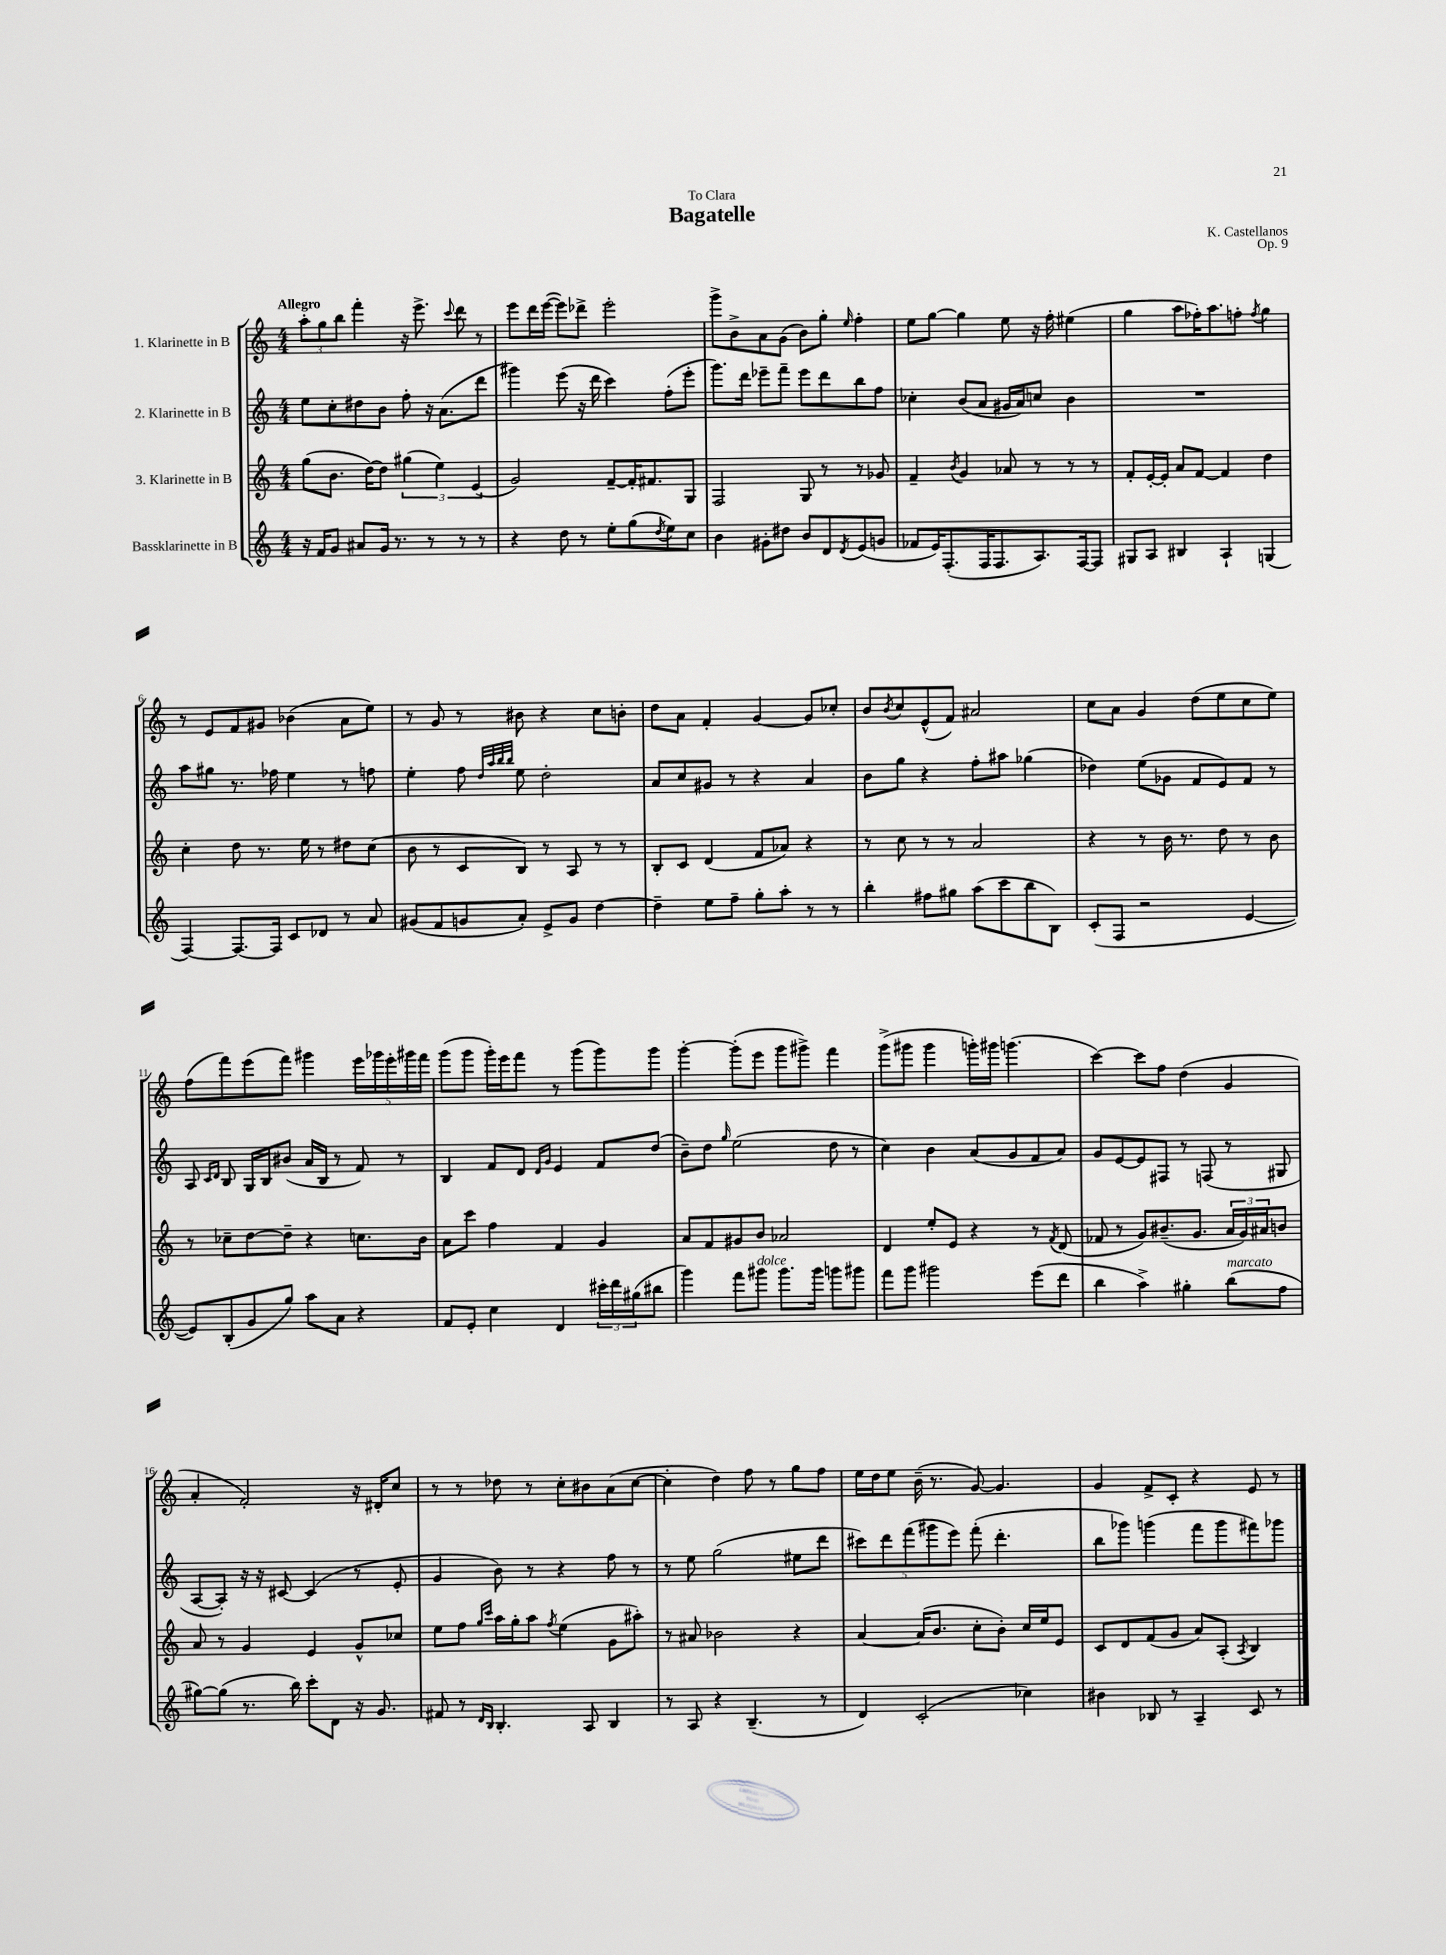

**kern	**kern	**kern	**kern
*part4	*part3	*part2	*part1
*staff4	*staff3	*staff2	*staff1
*I"Bassklarinette in B	*I"3. Klarinette in B	*I"2. Klarinette in B	*I"1. Klarinette in B
*clefG2	*clefG2	*clefG2	*clefG2
*k[]	*k[]	*k[]	*k[]
*M4/4	*M4/4	*M4/4	*M4/4
=1	=1	=1	=1
!	!	!	!LO:TX:a:B:t=Allegro
16r	(8gg\L	8ee\L	12aa'\L
16f/KL	.	.	.
.	.	.	12gg\
8g/J	8.b\J	8cc'\	.
.	.	.	12bb\J
8a#X/L	.	8dd#X\	4fff'\
.	[16dd\KL)	.	.
16g/Jk	8dd\J]	8b\J	.
8.r	.	.	.
.	(6gg#X\	8ff'\	16r
.	.	.	8.eee^\
8r	.	16r	.
.	6ee\)	.	.
.	.	(8.a\L	.
.	.	.	8qqccc/
8r	.	.	8ddd\
.	(6e/	.	.
8r	.	8ddd\J	8r
=2	=2	=2	=2
4r	2g/)	4ggg#X\)	8eee\L
.	.	.	16ddd\L
.	.	.	([16eee\JJ
8dd\	.	(8eee\	8eee\L])
8r	.	16r	8ddd-X^\J
.	.	16ddd\	.
8ee'\L	[8f~/L	4ccc\)	2eee'\
(8gg\	16f'/K]	.	.
.	8.f#X/	.	.
8qdd/	.	.	.
8ee\)	.	(8ff'\L	.
8cc\J	8G/J	8eee'\J	.
=3	=3	=3	=3
4b\	2F/	8.ggg\L)	8ggg^\L
.	.	.	8b^\
.	.	16ddd\Jk	.
8g#X'\L	.	8eee-X~\L	8a\
8dd#X\J	.	8fff~\J	(8g\J
8b/L	8G/	8eee-\L	8b\L)
8d/	8r	8ddd\	8gg'\J
8qd/	.	.	16qqee/
(8e/	8r	8bb\	4ff'\
8gn/J	8g-X/	8ff\J	.
=4	=4	=4	=4
8f-X/L	4f~/	4cc-X'\	8ee\L
16e/K)	.	.	[8gg\J
(8.F'/	.	.	.
.	8qb/	.	.
.	4g/	(8b/L	4gg\]
16F/K	.	8a/J	.
8.F/	.	.	.
.	8a-X/	16g#X/LL	8ee\
.	.	16a/J)	.
8.A/)	8r	8ccn/J	16r
.	.	.	16ff'\
.	8r	4b\	(4ee#X\
[16F/k	.	.	.
8F/J]	8r	.	.
=5	=5	=5	=5
8G#X/L	8f'/L	1r	4gg\
8A/J	[16e'/L	.	.
.	16e'/JJ]	.	.
4B#X/	8a/L	.	8aa\L
.	[8f/J	.	16ff-X'\K)
.	.	.	8.aa\
4A`/	4f/]	.	.
.	.	.	8ffn'\J
.	.	.	8qff/
(4Gn/	4dd\	.	4gg\
!!LO:LB:g=z
=6	=6	=6	=6
[4F/)	4cc'\	8aa\L	8r
.	.	8gg#X\J	8e/L
8.F/L_	8dd\	8.r	8f/
.	8.r	.	8g#X/J
16F/Jk]	.	16ff-X\	.
8c/L	.	4ee\	(4b-X\
.	16ee\	.	.
8d-X/J	8r	.	.
8r	8dd#X\L	8r	8a\L
8a/	(8cc\J	8ffn\	8ee\J)
=7	=7	=7	=7
(8g#X/L	8b\	4ee'\	8r
8f/	8r	.	8g/
8gn/	8c/L	8ff\	8r
.	.	32qqdd/LLL	.
.	.	32qqaa/	.
.	.	32qqbb/	.
.	.	32qqbb/JJJ	.
8a'/J)	8B/J)	8ee\	8b#X\
8e^/L	8r	2dd'\	4r
8g/J	8A/	.	.
[4dd\	8r	.	8cc\L
.	8r	.	8bn'\J
=8	=8	=8	=8
4dd~\]	8B'/L	8a/L	8dd\L
.	8c/J	8cc/	8a\J
8ee\L	(4d/	8g#X/J	4f'/
8ff~\J	.	8r	.
8gg'\L	8f/L	4r	[4g/
8aa'\J	8a-X/J)	.	.
8r	4r	4a/	8g/L]
8r	.	.	8cc-X'/J
=9	=9	=9	=9
4bb'\	8r	8b\L	8b/L
.	.	.	8qb/
.	8cc\	8gg\J	8cc/
8ff#X\L	8r	4r	(8e^^/
8gg#X\J	8r	.	8f/J)
(8aa\L	2a/	8ff'\L	2a#X/
8ccc\	.	8aa#X\J	.
8bb\	.	(4gg-X\	.
8B\J)	.	.	.
=10	=10	=10	=10
(8c'/L	4r	4dd-X\)	8cc\L
8F/J	.	.	8a\J
2r	8r	(8ee\L	4g/
.	16b\	8g-X\J	.
.	8.r	.	.
.	.	8f/L	(8dd\L
.	8dd\	8e/)	8ee\
[4e/	8r	8f/J	8cc\
.	8b\	8r	8ee\J)
!!LO:LB:g=z
=11	=11	=11	=11
8e/L])	8r	8A/	(8ff\L
.	.	16qqc/LL	.
.	.	16qqd/JJ	.
(8B'/	8cc-X~\L	8B/	8fff\)
8g/	[8dd\	16G/LL	(8eee\
.	.	16B/J	.
8gg/J)	8dd~\J]	(8b#X/J	8fff\J)
8aa\L	4r	16a/LL	4ggg#X\
.	.	16B/JJ	.
8a\J	.	8r	.
4r	8.ccn\L	8f/)	20eee\LL
.	.	.	20ggg-X\
.	.	.	20eee'\
.	.	8r	.
.	.	.	20ggg#X\
.	16b\Jk	.	.
.	.	.	20fff\JJ
=12	=12	=12	=12
8f/L	8a\L	4B/	(8ggg\L
8e'/J	8ccc\J	.	8ggg\J
4cc\	4ff\	8f/L	16ggg'\LL)
.	.	.	16eee\J
.	.	8d/J	8fff\J
.	.	16qqd/LL	.
.	.	16qqg/JJ	.
4d/	4f/	4e/	8r
.	.	.	(8ggg\L
24ccc#X'\LL	4g/	8f/L	8ggg\)
24ddd\	.	.	.
(24gg#X\J	.	.	.
8bb#X\J	.	(8dd/J	8ggg\J
=13	=13	=13	=13
4ggg\)	8a/L	8b~\L)	[4ggg'\
.	8f/	8dd\J	.
.	.	16qqgg/	.
8fff\L	8g#X/	(2ee\	(8ggg'\L]
!LO:TX:a:i:t=dolce	!	!	!
8ggg#X\J	8b/J	.	8eee\J
8.ggg#\L	2a-X/	.	8ggg\L
.	.	.	8ggg#X^\J)
16ggg#\Jk	.	.	.
8gggn\L	.	8dd\	4fff\
8ggg#X\J	.	8r	.
=14	=14	=14	=14
8fff\L	4d/	4cc\)	(8ggg^\L
8ggg\J	.	.	8ggg#X\J
2ggg#X\	8ee'/L	4b\	4ggg#\
.	8e/J	.	.
.	4r	(8a/L	16gggn'\LL)
.	.	.	16ggg#X\JJ
.	.	8g/	(4.gggn\
(8eee\L	8r	8f/	.
.	8qf/	.	.
8ddd\J	(8d/	8a/J)	.
=15	=15	=15	=15
4bb\	8f-X/	8g/L	[4ccc\)
.	8r	[8e/	.
4aa^\)	8g/L)	8e/]	8ccc\L]
.	(8.b#X~/	8F#X/J	8ff\J
4gg#X'\	.	8r	(4dd\
.	8.g/J	.	.
.	.	(8Fn/	.
!LO:TX:a:i:t=marcato	!	!	!
(8bb\L	24a/LL	8r	4g/
.	24g/)	.	.
.	24a#X/J	.	.
8ff\J	8bn/J	8G#X/	.
!!LO:LB:g=z
=16	=16	=16	=16
[8gg#X\L)	8a/	[8A/L	4a'/
(8gg#\J]	8r	8A'/J])	.
8.r	4g/	16r	2f'/)
.	.	16r	.
.	.	[8c#X/	.
16bb\)	.	.	.
8ccc'\L	4e/	(4c#/]	.
8d\J	.	.	.
16r	8g^^/L	8r	16r
8.g/	.	.	16d#X'/KL
.	8cc-X/J	8e'/	8cc/J
=17	=17	=17	=17
8f#X/	8ee\L	4g/	8r
8r	8ff\J	.	8r
16qqd/LL	16qqgg/LL	.	.
16qqB/JJ	16qqccc/JJ	.	.
4.B'/	16aa\LL	8b\)	8dd-X\
.	16gg'\J	.	.
.	8aa\J	8r	8r
.	8qff/	.	.
.	(4ee\	4r	8cc'\L
8A/	.	.	8b#X\
4B/	8g\L	8ff\	(8a\
.	8aa#X'\J)	8r	[8cc\J
=18	=18	=18	=18
8r	8r	8r	4cc'\]
8A/	8a#X/	8ee\	.
4r	2b-X\	(2gg\	4dd\)
(4.B~/	.	.	8ff\
.	.	.	8r
.	4r	8ee#X\L	8gg\L
8r	.	8ddd\J	8ff\J
=19	=19	=19	=19
4d/)	[4a/	10ccc#X\L)	16ee\LL
.	.	.	16dd\J
.	.	10ddd\	.
.	.	.	8ee\J
.	.	(10fff\	.
(2c'/	(16a/KL]	.	(16b~\
.	.	10ggg#X\	.
.	8.b/J	.	8.r
.	.	10eee\J)	.
.	8cc'\L	(8fff'\	[8g/)
.	8b'\J)	4.ddd'\	4.g/]
4cc-X\)	16cc/LL	.	.
.	16ee/J	.	.
.	8e/J	.	.
=20	=20	=20	=20
4b#X\	8c/L	8bb\L	4g/
.	8d/	8ggg-X\J)	.
8B-X/	(8f/	(4gggn\	8f^/L
8r	8g/J	.	8c'/J
4A~/	8a/L)	8fff\L	4r
.	(8A'/J	8ggg\	.
.	8qA/	.	.
8c/	4B/)	8fff#X\)	8e/
8r	.	8ggg-X\J	8r
==	==	==	==
*-	*-	*-	*-
